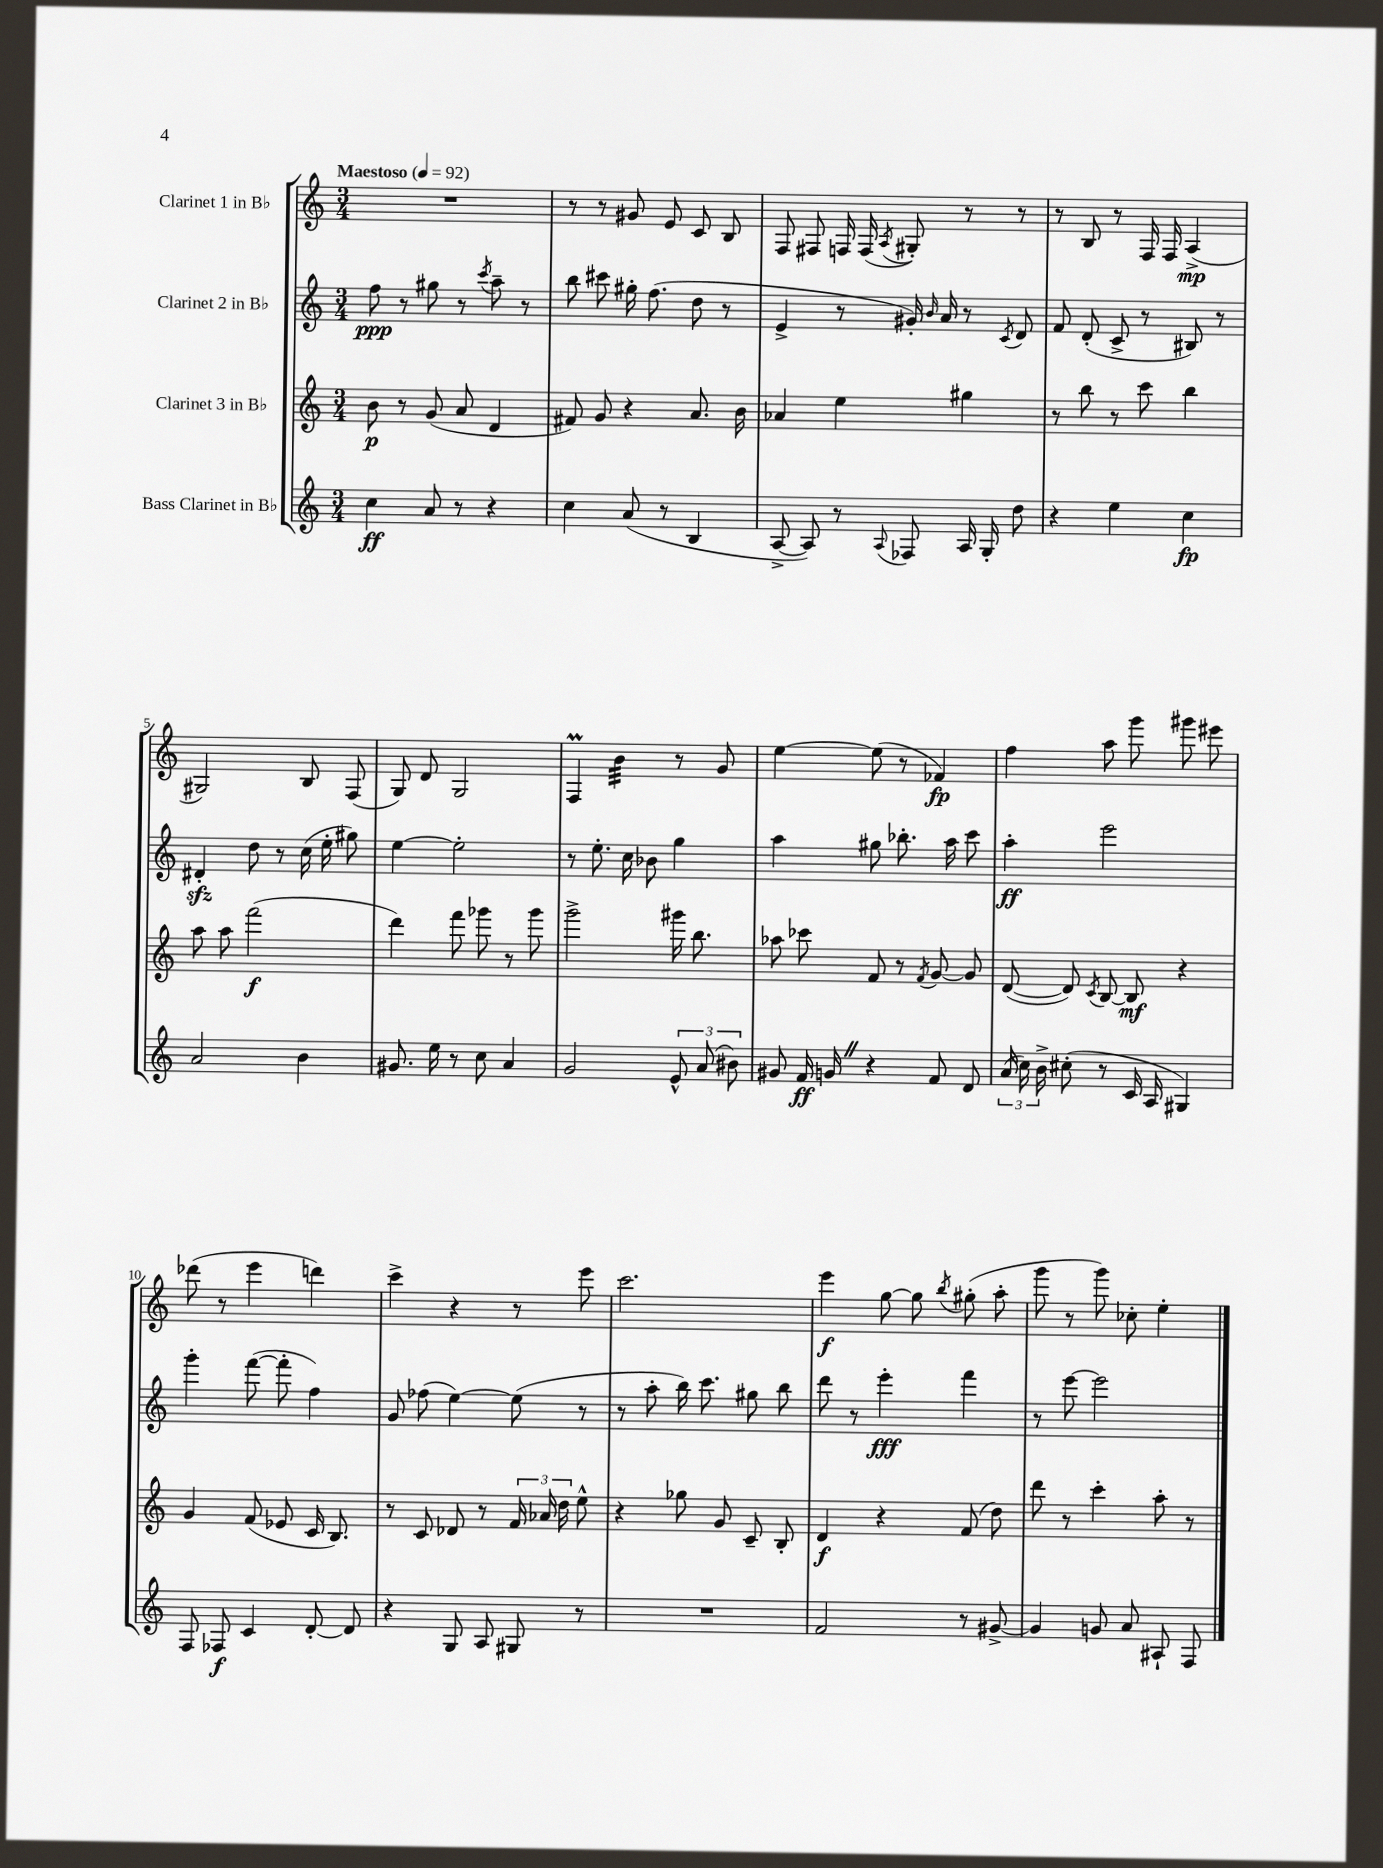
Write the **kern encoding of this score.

**kern	**kern	**kern	**kern
*staff4	*staff3	*staff2	*staff1
*clefG2	*clefG2	*clefG2	*clefG2
*k[]	*k[]	*k[]	*k[]
*M3/4	*M3/4	*M3/4	*M3/4
*MM92	*MM92	*MM92	*MM92
4cc	8b	8ff	2.r
.	8r	8r	.
8a	(8g	8gg#	.
8r	8a	8r	.
.	.	8qccc	.
4r	4d	8aa~	.
.	.	8r	.
=	=	=	=
4cc	8f#)	8bb	8r
.	8g	8ccc#	8r
(8a	4r	16gg#'	8g#
.	.	(8.ff	.
8r	.	.	8e
4B	8.a	8dd	8c
.	.	8r	8B
.	16b	.	.
=	=	=	=
[8A^	4a-	4e^	8F
8A])	.	.	8F#
8r	4ee	8r	16F
.	.	.	(16F
8qqA	.	.	8qA
8F-	.	16g#')	8G#')
.	.	16qqb	.
.	.	16a	.
16A	4gg#	8r	8r
16G'	.	.	.
.	.	8qc	.
8dd	.	8d	8r
=	=	=	=
4r	8r	8f	8r
.	8bb	(8d'	8B
4ee	8r	8c^	8r
.	8ccc	8r	16F
.	.	.	16F
4cc	4bb	8B#)	(4A^
.	.	8r	.
=	=	=	=
2a	8aa	4d#'	2G#)
.	8aa	.	.
.	(2fff	8dd	.
.	.	8r	.
4b	.	(16cc	8B
.	.	16ee'	.
.	.	8gg#)	(8F
=	=	=	=
8.g#	4ddd)	[4ee	8G)
.	.	.	8d
16ee	.	.	.
8r	8fff	2ee']	2G
8cc	8ggg-	.	.
4a	8r	.	.
.	8ggg-	.	.
=	=	=	=
2g	2ggg^	8r	4F
.	.	8.ee'	.
.	.	.	4b
.	.	16cc	.
.	.	8b-	.
12e^^	16ggg#	4gg	8r
.	8.bb	.	.
(12a	.	.	.
.	.	.	8g
12b#)	.	.	.
=	=	=	=
8g#	8aa-	4aa	[4ee
16f	8ccc-	.	.
16g	.	.	.
4r	8f	8gg#	(8ee]
.	8r	8.bb-'	8r
.	8qf	.	.
8f	[8g	.	4f-)
.	.	16aa	.
8d	8g]	8ccc	.
=	=	=	=
(24a	([8d	4aa'	4ff
24cc)	.	.	.
24b^	.	.	.
(8cc#'	8d])	.	.
.	8qc	.	.
8r	[8B	2eee	8aa
16c	8B]	.	8ggg
16A	.	.	.
4G#)	4r	.	8ggg#
.	.	.	8eee#
=	=	=	=
8F	4g	4ggg'	(8ddd-
8F-	.	.	8r
4c	(8f	([8fff	4eee
.	8e-	8fff']	.
[8d'	16c	4ff)	4ddd)
.	8.B)	.	.
8d]	.	.	.
=	=	=	=
4r	8r	8g	4ccc^
.	8c	(8ff-	.
8G	8d-	[4ee)	4r
8A	8r	.	.
8G#	24f	(8ee]	8r
.	24a-	.	.
.	24dd	.	.
8r	8ee^^	8r	8eee
=	=	=	=
2.r	4r	8r	2.ccc
.	.	8aa'	.
.	8gg-	16bb)	.
.	.	8.ccc	.
.	8g	.	.
.	8c~	8gg#	.
.	8B'	8bb	.
=	=	=	=
2f	4d	8ddd	4eee
.	.	8r	.
.	4r	4eee'	[8gg
.	.	.	8gg]
.	.	.	8qbb
8r	(8f	4fff	(8gg#'
[8g#^	8dd)	.	8aa'
=	=	=	=
4g#]	8ddd	8r	8ggg
.	8r	[8eee	8r
8g	4ccc'	2eee]	8ggg)
8a	.	.	8cc-'
8A#`	8aa'	.	4ee'
8F	8r	.	.
==	==	==	==
*-	*-	*-	*-
